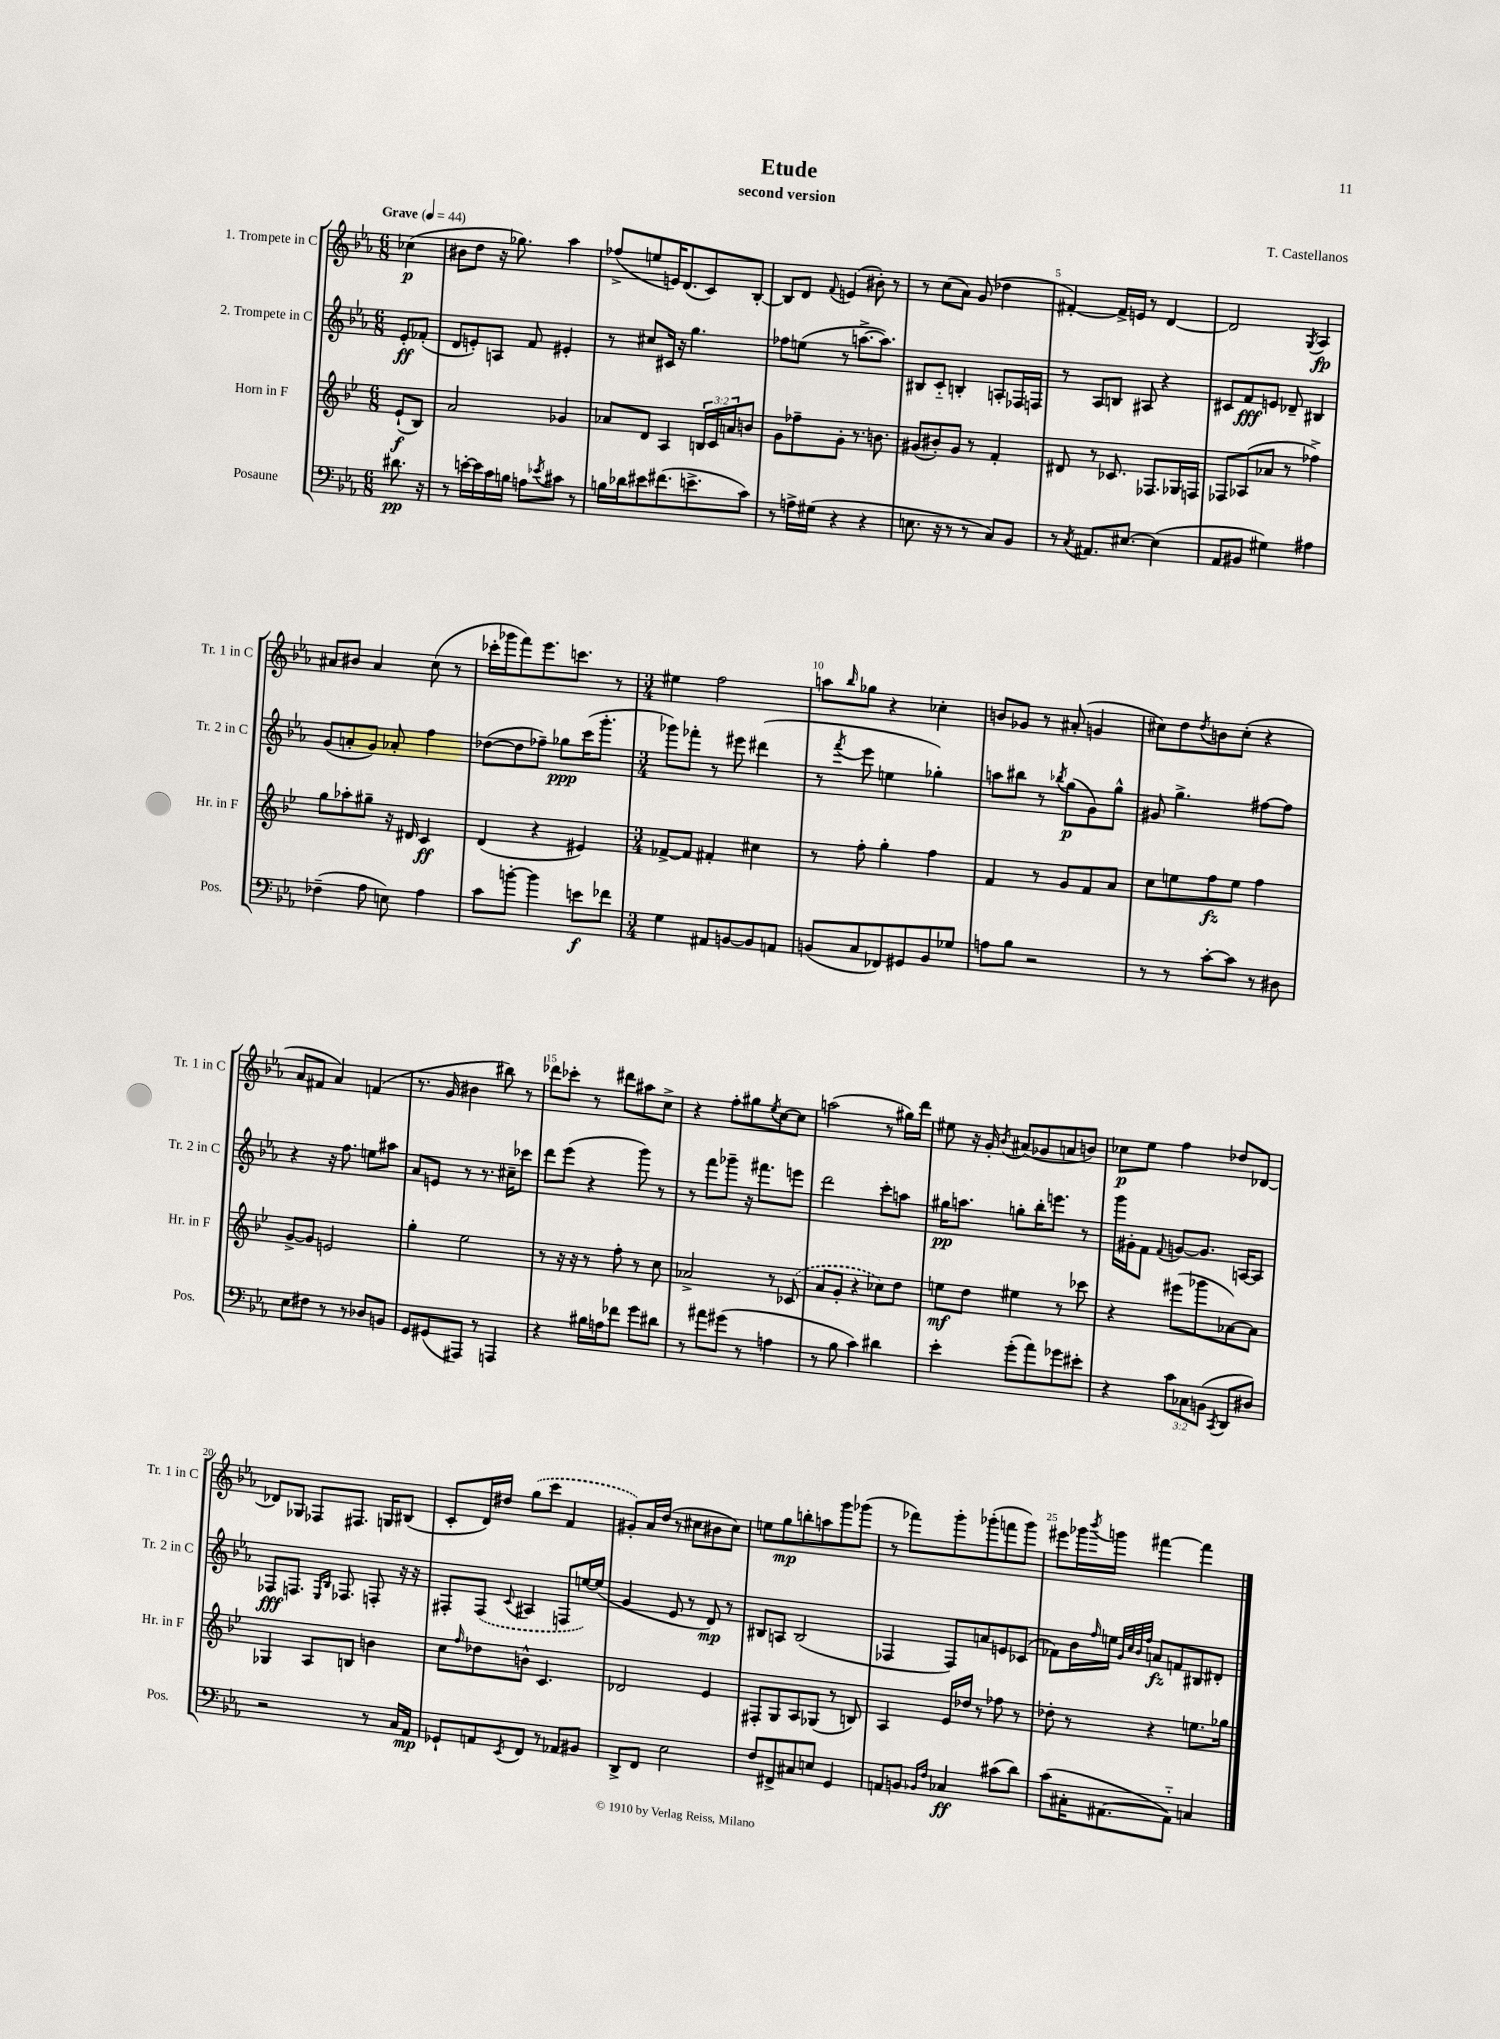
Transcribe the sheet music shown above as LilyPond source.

\header { title = "Etude" composer = "T. Castellanos" subtitle = "second version" }
<<
\new StaffGroup <<
\new Staff = "s0" \with { instrumentName = "1. Trompete in C" shortInstrumentName = "Tr. 1 in C" } {
    \clef treble \key ees \major \numericTimeSignature \time 6/8 \partial 4 \tempo "Grave" 4 = 44
    ces''4\p( |
    bis'8 d''8 r16 ges''8.) aes''4 |
    fes''8->( e''8 e'16) d'8.( c'8) bes8~-. |
    bes8 d'8 \appoggiatura { f'8 } e'4( bis'8-.) r8 |
    r8 c''8( aes'8) g'8( des''4 |
    fis'4~-.) fis'16-> e'16 r8 d'4~ |
    d'2 \acciaccatura { g8 } aes4\fp |
    ais'8 bis'8 ais'4 c''8( r8 |
    ces'''16-. ges'''16 f'''8) ees'''8. c'''8. r8 |
    \numericTimeSignature \time 3/4 eis''4 f''2 |
    a''8 \grace { bes''16 } ges''8 r4 ces''4-. |
    b'8 ges'8 r8 ais'8-.( g'4 |
    cis''8) d''8 \acciaccatura { d''8 } b'8 cis''8-.( r4 |
    aes'8 fis'8 aes'4) f'4( |
    r8. g'16 bis'4 bis''8) r8 |
    des'''8 ces'''8-. r8 dis'''8 ais''8 c''8-> |
    r4 f''8-. gis''8 \acciaccatura { ees''8 } c''8~ c''8 |
    a''2( r8 gis''16) d'''16 |
    eis''8 r16 g'16-. \acciaccatura { bes'8 } ais'8( ges'8 a'8 b'8) |
    ces''8\p ees''8 f''4 des''8 des'8~ |
    des'8 ges8 fes8 fis8. g16 bis8( |
    c'8-. d'16) dis''16 \once \slurDashed g''8( c'''8 f'4 |
    gis'8-.) aes'16 d''16( r8 cis''8 bis'8 cis''8) |
    e''8 g''8\mp b''8-. a''8 g'''8 ges'''8( |
    r8 fes'''8) g'''8-. ges'''8-.( f'''8 ges'''8) |
    eis'''8 ges'''16 \acciaccatura { bes'''8 } g'''16 fis'''4~ fis'''4 \bar "|." |
}
\new Staff = "s1" \with { instrumentName = "2. Trompete in C" shortInstrumentName = "Tr. 2 in C" } {
    \clef treble \key ees \major \numericTimeSignature \time 6/8 \partial 4
    ees'8-.\ff fes'8-.( |
    d'8 e'8-.) a8 f'8 eis'4-. |
    r8 cis''8 cis'16 r16 g''4. |
    fes''8 e''8( r8 a''8.~-> a''8.) |
    bis8 c'8-_ b4-. a8-. fes16 f16 |
    r8 aes8 b8 ais8 r4 |
    cis'8 f'8\fff e'8 des'8-- bis4 |
    g'8( a'8-. g'8) aes'8-. f''4 |
    des''8~( des''8 fes''8--) ges''8\ppp c'''16( g'''8.-. |
    \numericTimeSignature \time 3/4 ges'''8) fes'''8-. r8 eis'''8 dis'''4( |
    r8 \acciaccatura { f'''8 } ees'''8 e''4 ges''4-.) |
    a''8 bis''8 r8 \acciaccatura { bes''8 } g''8\p( g'8) g''8-^ |
    gis'8 g''4.-> fis''8~ fis''8 |
    r4 r16 f''8. e''8 ais''8 |
    aes'8 e'8 r8 r8. cis''16-- ces'''8 |
    d'''8 ees'''8( r4 g'''8) r8 |
    r8 f'''8 ges'''8-- r16 fis'''8. e'''8 |
    d'''2 c'''8-. a''8 |
    gis''16\pp a''8. g''8-. bes''16-. e'''8. r8 |
    g'''16 gis'16-. f'8 \appoggiatura { f'8 } g'8~ g'8. a16~ a8 |
    fes8\fff f8. \grace { ees16 bes16 } fes8. f8-. r16 r16 |
    fis8-. \once \slurDashed fis8( \appoggiatura { c'8 } ais4 f8 e''16~) e''16( |
    g'4 ees'8 r8 d'8\mp) r8 |
    bis8 a8 bis2( |
    fes4 fes8) a'8 e'8 ces'8( |
    fes'8) bes'16 \grace { f''16 } e''16 \grace { g'32 c''32 bes'32 f''32 } a'8\fz f'8 bis8 dis'8-. \bar "|." |
}
\new Staff = "s2" \with { instrumentName = "Horn in F" shortInstrumentName = "Hr. in F" } {
    \clef treble \key bes \major \numericTimeSignature \time 6/8 \override Staff.TupletNumber.text = #tuplet-number::calc-fraction-text \partial 4
    ees'8-!\f( bes8) |
    a'2 ges'4 |
    aes'8 d'8 a4 \tuplet 3/2 { b16 c'16 a'16 } b'8 |
    g'8 fes''8-- g'8-. r8. b'8. |
    gis'8( bis'8-.) gis'8 r8 f'4-. |
    dis'8 r8 ces'8. fes8. ges16 f16 |
    fes8 aes8( aes'8 r8 fes''4->) |
    g''8 aes''8-. gis''8-- r16 dis'16 c'4\ff |
    d'4( r4 eis'4) |
    \numericTimeSignature \time 3/4 fes'8~-> fes'8 fis'4-. cis''4 |
    r8 f''8-. g''4-. f''4 |
    f'4 r8 g'8 f'8 a'8 |
    c''8 e''8 f''8\fz e''8 f''4 |
    g'8~-> g'8 e'2 |
    g''4-. ees''2 |
    r8 r16 r16 r8 f''8-. r8 c''8 |
    aes'2-> r8 \once \slurDashed ces'8( |
    a'8 g'8-. r4 ces''8) d''8 |
    e''8\mf d''8 eis''4 r8 ces'''8 |
    r4 eis'''8( ges'''8 aes'8~) aes'8 |
    ges4 a8 b8 b'4 |
    c''8 \grace { f''16 } des''8 b'8-^ c'4. |
    des'2 ees'4 |
    fis8-. g8 a8 ges8( r8 b8) |
    a4 ees'16 des''16 r8 fes''8 r8 |
    des''8-. r8 r4 e''8. ges''16 \bar "|." |
}
\new Staff = "s3" \with { instrumentName = "Posaune" shortInstrumentName = "Pos." } {
    \clef bass \key ees \major \numericTimeSignature \time 6/8 \override Staff.TupletNumber.text = #tuplet-number::calc-fraction-text \partial 4
    dis'8.\pp r16 |
    r8 e'16~-. e'16 c'16 b16 a8 \acciaccatura { ees'8 } cis'8 r8 |
    b16 des'16 eis'8 fis'8.( e'8.-> c'8) |
    r8 a16-> gis16( r4 r4 |
    e8. r16 r8 r8 c8) bes,8 |
    r8 \acciaccatura { c8 } ais,8. eis8.~ eis4( |
    aes,8 bis,8 gis4) ais4 |
    fes4--( aes8 e8) aes4 |
    c'8 b'8~-. b'4 e'8\f fes'8 |
    \numericTimeSignature \time 3/4 g4 ais,8 b,8~ b,8 a,8 |
    b,8( c8 fes,8) gis,8 b,8 ges8 |
    a8 bes8 r2 |
    r8 r8 c'8~-. c'8 r8 dis8 |
    ees8 fis8 r8 r8 des8 b,8 |
    g,8 gis,8( ais,,8) r8 a,,4 |
    r4 bis16 a16 fes'8 g'8 dis'8 |
    r8 ais'8 gis'8( r8 a4 |
    r8 bes8 c'4) dis'4 |
    ees'4-. g'8-.( aes'8) ges'8 eis'8-. |
    r4 \tuplet 3/2 { c'8 ces8 b,8( } \acciaccatura { c,8 } d,8 dis8) |
    r2 r8 c16 aes,16\mp |
    ges,8-! a,8 \acciaccatura { ees,8 } f,8 r8 aes,8 bis,8 |
    d,8-> f,8 ees2 |
    f8 fis,8-> cis8 e8 g,4 |
    a,8 b,8 \grace { bes,16 f16 } ces4\ff cis'8( d'8) |
    c'8( cis16-. ais,8.~ ais,8-_) c4 \bar "|." |
}
>>
>>
\layout { \context { \Score \override BarNumber.break-visibility = ##(#f #t #t) barNumberVisibility = #(every-nth-bar-number-visible 5) } }
